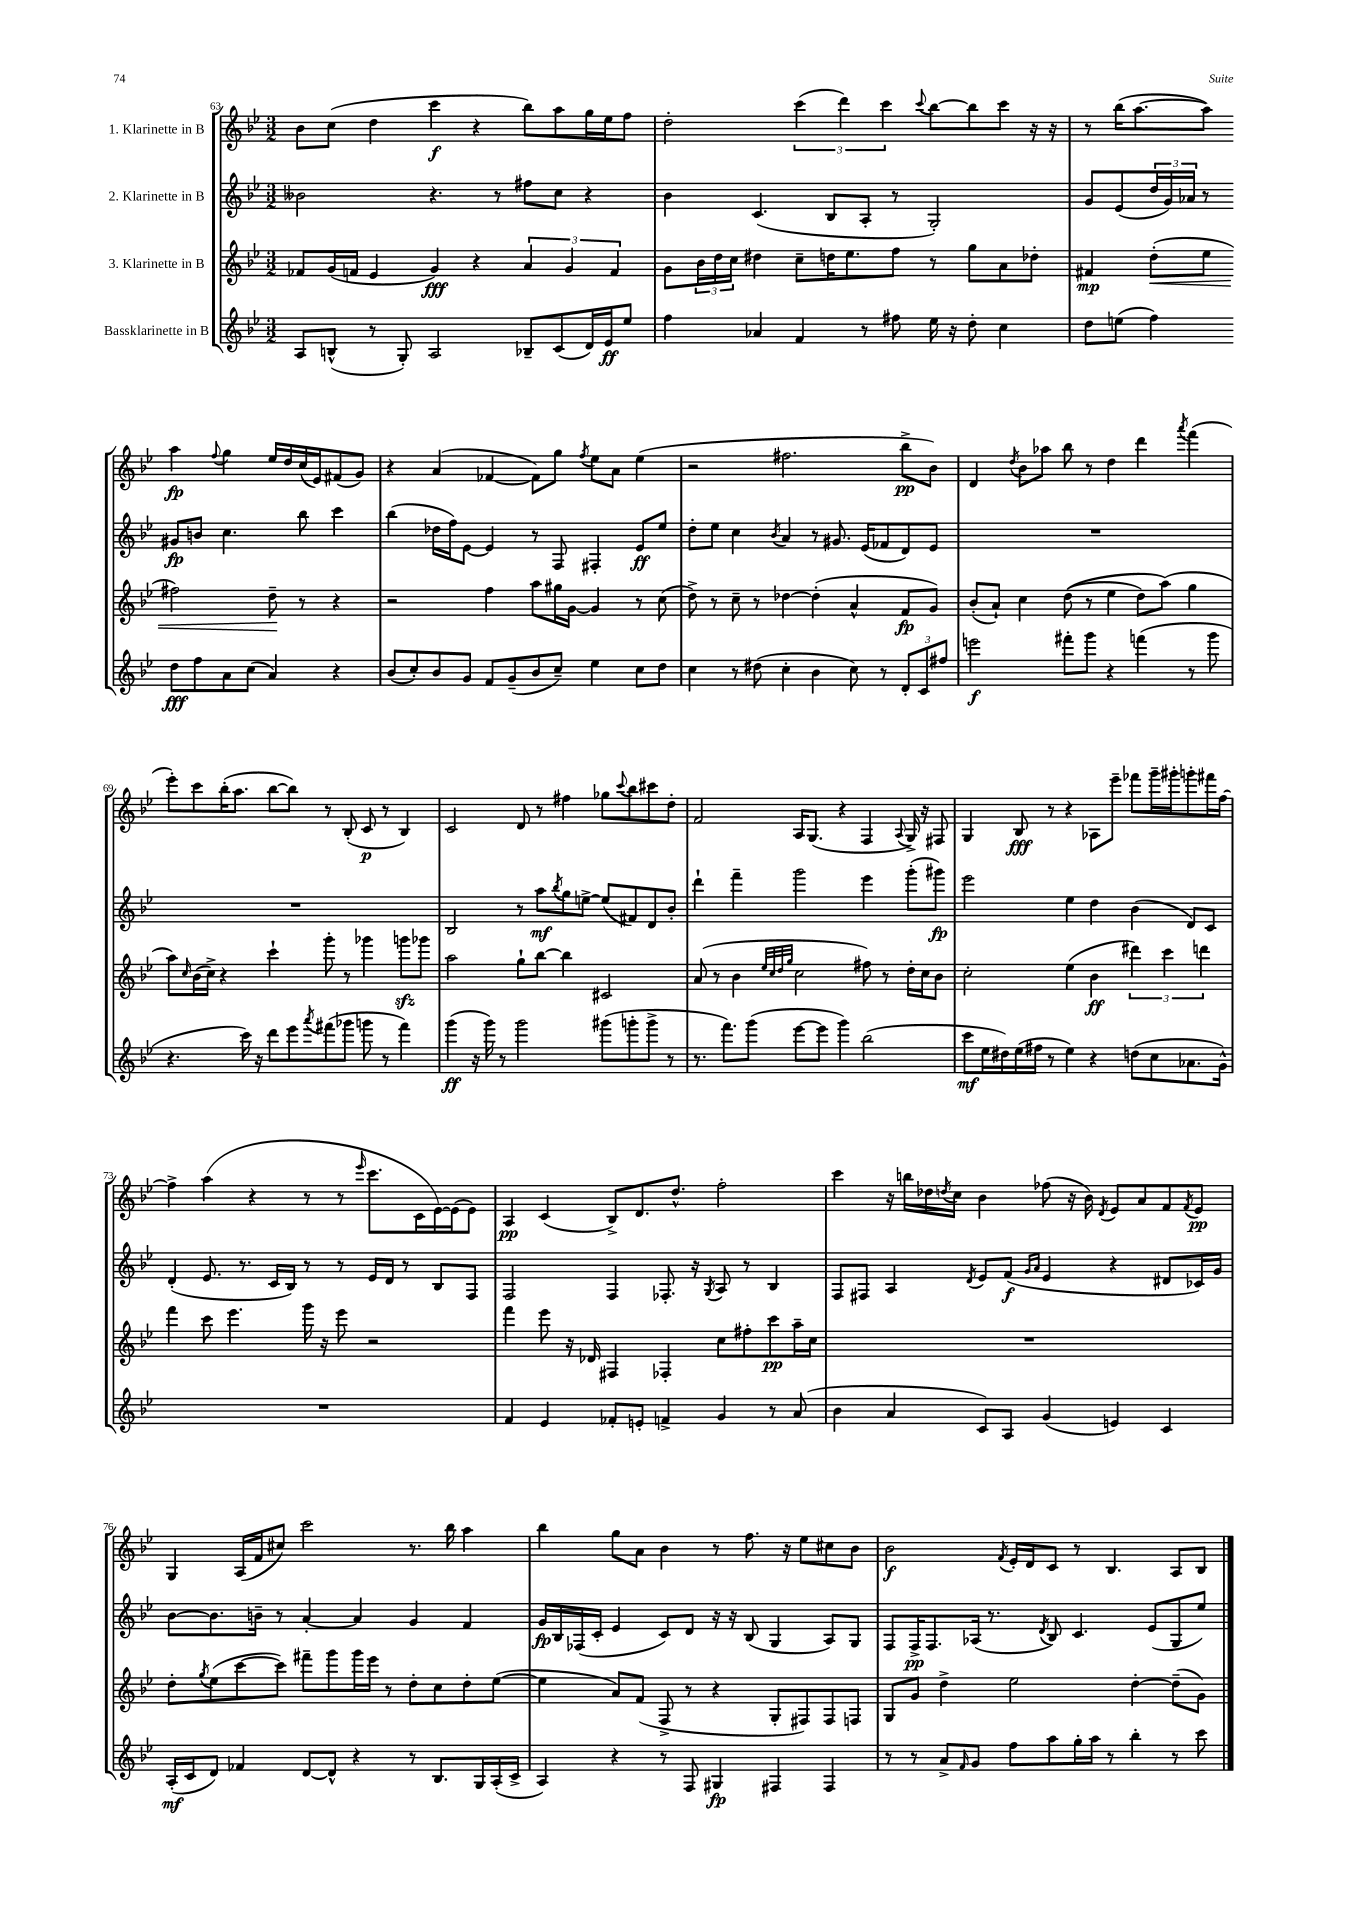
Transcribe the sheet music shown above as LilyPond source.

<<
\new StaffGroup <<
\new Staff = "s0" \with { instrumentName = "1. Klarinette in B" } {
    \clef treble \key bes \major \numericTimeSignature \time 3/2
    bes'8 c''8( d''4 c'''4\f r4 bes''8) a''8 g''16 ees''16 f''8 |
    d''2-. \tuplet 3/2 { c'''4( d'''4) c'''4 } \appoggiatura { c'''8 } bes''8~ bes''8 c'''8 r16 r16 |
    r8 bes''16( a''8.~ a''8) a''4\fp \appoggiatura { f''8 } g''4 ees''16 d''16 c''16( ees'16) fis'8( g'8) |
    r4 a'4( fes'4~ fes'8) g''8 \acciaccatura { f''8 } ees''8 a'8 ees''4( |
    r2 fis''2. bes''8->\pp bes'8) |
    d'4 \acciaccatura { d''8 } bes'8 aes''8 bes''8 r8 d''4 d'''4 \acciaccatura { a'''8 } f'''4( |
    ees'''8-.) c'''8 bes''16-.( a''8. bes''8~ bes''8) r8 bes8-.( c'8\p r8 bes4) |
    c'2 d'8 r8 fis''4 ges''8 \appoggiatura { c'''8 } bes''8 cis'''8 d''8-. |
    f'2 a16 g8.( r4 f4 \appoggiatura { a8 } g16->) r16 fis8 |
    g4 bes8\fff r8 r4 aes8 ees'''8-- fes'''8 g'''16-- gis'''16-. g'''8-. fis'''16 f''16~ |
    f''4-> a''4( r4 r8 r8 \grace { ees'''16 } c'''8. c'16 ees'16~) ees'16( ees'8) |
    a4\pp c'4( bes8->) d'8. d''8.-^ f''2-. |
    c'''4 r16 b''16 des''16 \acciaccatura { d''8 } c''16 bes'4 fes''8( r16 bes'16) \acciaccatura { d'8 } ees'8 a'8 f'8 \acciaccatura { f'8 } ees'8\pp |
    g4 a16( f'16 cis''8) c'''2 r8. bes''16 a''4 |
    bes''4 g''8 a'8 bes'4 r8 f''8. r16 ees''8 cis''8 bes'8 |
    bes'2\f \acciaccatura { f'8 } ees'16-. d'16 c'8 r8 bes4. a8 bes8 \bar "|." |
}
\new Staff = "s1" \with { instrumentName = "2. Klarinette in B" } {
    \clef treble \key bes \major \numericTimeSignature \time 3/2
    beses'2 r4. r8 fis''8 c''8 r4 |
    bes'4 c'4.( bes8 a8-. r8 g2-.) |
    g'8 ees'8( \tuplet 3/2 { d''16 g'16) aes'16 } r8 gis'8\fp b'8 c''4. bes''8 c'''4 |
    bes''4( des''16 f''16) ees'8~ ees'4 r8 f8 fis4-. ees'8\ff ees''8 |
    d''8-. ees''8 c''4 \acciaccatura { bes'8 } a'4 r8 gis'8. ees'16( fes'8 d'8) ees'8 |
    R1. |
    R1. |
    bes2 r8 a''8\mf \acciaccatura { bes''8 } g''8 e''8~-> e''8( fis'8) d'8 bes'8-. |
    d'''4-! f'''4-- g'''2 ees'''4 g'''8-.( gis'''8\fp) |
    ees'''2 ees''4 d''4 bes'4( d'8) c'8 |
    d'4-.( ees'8. r8. c'16 bes16) r8 r8 ees'16 d'16 r8 bes8 f8 |
    f2 f4 fes8.-. r16 \acciaccatura { g8 } a8 r8 bes4 |
    f8 fis8 a4 \acciaccatura { d'8 } ees'8 f'8\f( \grace { g'16 a'16 } ees'4 r4 dis'8 ces'16) g'16 |
    bes'8~ bes'8. b'16-- r8 a'4~-. a'4 g'4 f'4 |
    g'16\fp bes16 fes16( c'16-. ees'4 c'8) d'8 r16 r16 bes8( g4 a8) g8 |
    f8 f16->\pp f8. aes16( r8. \acciaccatura { d'8 } bes8) c'4. ees'8( g8 ees''8) \bar "|." |
}
\new Staff = "s2" \with { instrumentName = "3. Klarinette in B" } {
    \clef treble \key bes \major \numericTimeSignature \time 3/2
    fes'8 g'16( f'16 ees'4 g'4\fff) r4 \tuplet 3/2 { a'4 g'4 f'4 } |
    g'8 \tuplet 3/2 { bes'16 d''16 c''16 } dis''4 c''8-- d''16 ees''8. f''8 r8 g''8 a'8 des''8-. |
    fis'4\mp d''8-.\<( ees''8 fis''2) d''8--\! r8 r4 |
    r2 f''4 a''8 gis''16 g'16~ g'4 r8 c''8( |
    d''8->) r8 c''8-- r8 des''4~ des''4-.( a'4-^ f'8\fp g'8) |
    bes'8-.( a'8-!) c''4 d''8(\( r8 ees''4 d''8) a''8(\) g''4 |
    a''8) \grace { c''16 } bes'16( c''16->) r4 c'''4-! g'''8-. r8 ges'''4 g'''8\sfz ges'''8 |
    a''2 g''8-! bes''8~ bes''4 cis'2 |
    a'8( r8 bes'4 \grace { ees''32 c''32 d''32 g''32 } c''2 fis''8) r8 d''16-. c''16 bes'8 |
    c''2-. ees''4( bes'4\ff \tuplet 3/2 { dis'''4) c'''4 d'''4 } |
    f'''4 c'''8 ees'''4. g'''16 r16 ees'''8 r2 |
    f'''4 ees'''8 r16 des'16 fis4 fes4-. c''8 fis''8-. c'''8\pp a''16-- c''16 |
    R1. |
    d''8-. \acciaccatura { g''8 } ees''8( c'''8~ c'''8) fis'''8-- g'''8 g'''16 ees'''16 r8 d''8-. c''8 d''8-. ees''8~( |
    ees''4 a'8) f'8( f8-> r8 r4 g8-. fis8) fis8 f8 |
    g8 g'8 d''4-> ees''2 d''4~-. d''8--( g'8) \bar "|." |
}
\new Staff = "s3" \with { instrumentName = "Bassklarinette in B" } {
    \clef treble \key bes \major \numericTimeSignature \time 3/2
    a8 b8-^( r8 g8-.) a2 bes8-- c'8( d'16) ees'16\ff ees''8 |
    f''4 aes'4 f'4 r8 fis''8 ees''16 r16 d''8-. c''4 |
    d''8 e''8( f''4) d''8\fff f''8 a'8 c''8( a'4) r4 |
    bes'8( c''8-.) bes'8 g'8 f'8 g'8--( bes'8 c''8--) ees''4 c''8 d''8 |
    c''4 r8 dis''8( c''4-. bes'4 c''8) r8 \tuplet 3/2 { d'8-. c'8 fis''8 } |
    e'''2\f fis'''8-. g'''8 r4 f'''4( r8 g'''8 |
    r4. c'''16) r16 d'''8 ees'''8 \acciaccatura { a'''8 } fis'''8( ges'''8 g'''8 r8 fis'''4) |
    g'''4\ff( r16 g'''16) r8 g'''2 gis'''8( g'''8-. g'''8-> r8 |
    r8. f'''8.) g'''8( ees'''8~ ees'''8 g'''4) bes''2( |
    c'''8\mf ees''16 dis''16) ees''16( fis''16 r8 ees''4) r4 d''8( c''8 aes'8. g'16-^) |
    R1. |
    f'4 ees'4 fes'8-. e'8-. f'4-> g'4 r8 a'8( |
    bes'4 a'4 c'8) a8 g'4( e'4) c'4 |
    a16-.\mf( c'16 d'8) fes'4 d'8~ d'8-^ r4 r8 bes8. g16 a16-.( c'16-> |
    a4) r4 r8 f8 gis4\fp fis4 fis4 |
    r8 r8 a'8-> \grace { f'16 } g'8 f''8 a''8 g''16-. a''16 r8 bes''4-. r8 c'''8 \bar "|." |
}
>>
>>
\layout { \context { \Score currentBarNumber = #63 } }
